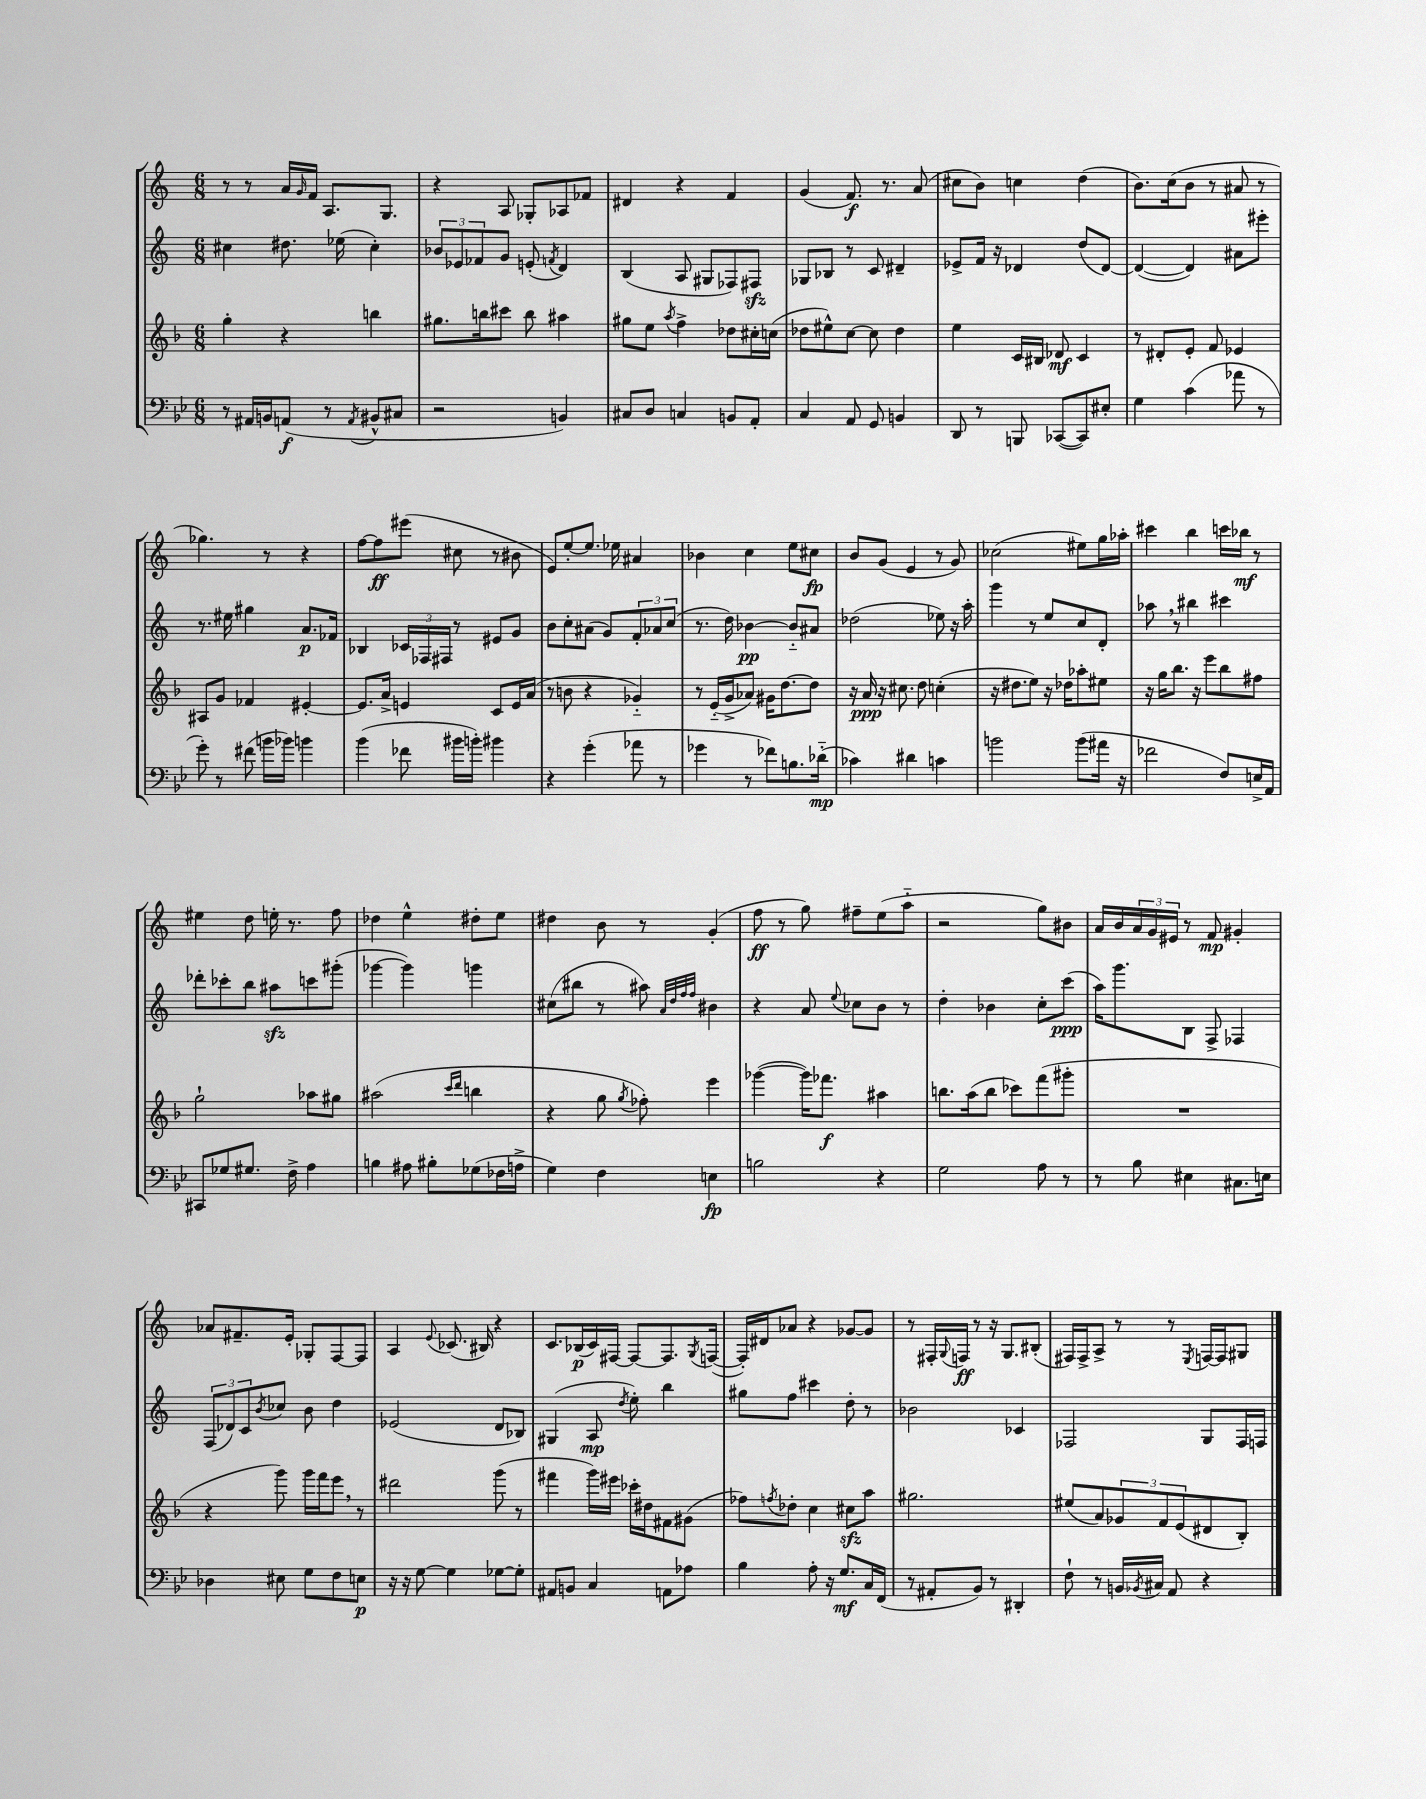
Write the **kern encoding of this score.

**kern	**kern	**kern	**kern
*staff4	*staff3	*staff2	*staff1
*clefF4	*clefG2	*clefG2	*clefG2
*k[b-e-]	*k[b-]	*k[]	*k[]
*M6/8	*M6/8	*M6/8	*M6/8
8r	4gg'	4cc#	8r
16AA#	.	.	8r
16BB	.	.	.
(8AA	4r	8.dd#	16a
.	.	.	16qqg
.	.	.	16f
8r	.	.	8.A
.	.	(16ee-	.
8qAA	.	.	.
8BB#^^	4bb	4cc#')	.
.	.	.	8.G
8C#	.	.	.
=	=	=	=
2r	8.gg#	12b-	4r
.	.	12e-	.
.	.	12f-	.
.	16bb	.	.
.	8ccc#	8g	8A
.	8bb	(8e'	8G-'
.	.	8qf	.
4BB)	4aa#	4d)	8A-
.	.	.	8f-
=	=	=	=
8C#	8gg#	(4B	4d#
8D	8ee	.	.
.	8qaa	.	.
4C	4ff^	8A	4r
.	.	8G#	.
8BB	8dd-	8F-)	4f
8AA'	16cc#'	8F#	.
.	(16cc	.	.
=	=	=	=
4C	8dd-	8G-	(4g
.	8ee#^^)	8B-	.
8AA	[8cc	8r	8.f)
8GG	8cc]	8c	.
.	.	.	8.r
4BB	4dd-	4d#~	.
.	.	.	(8a
=	=	=	=
8DD	4ee	8e-^	8cc#
8r	.	16f	8b)
.	.	16r	.
8BBB	16c	4d-	4cc
.	16B#	.	.
([8CC-	8d-	.	.
8CC-])	4c	(8dd	(4dd
8E#'	.	[8d-)	.
=	=	=	=
4G	8r	(4d-_	8.b)
.	8d#'	.	.
.	.	.	(16cc
(4c	8e'	4d-])	8b
.	8f	.	8r
8a-	4e-	8a#	8a#
8r	.	8eee#'	8r
=	=	=	=
8g')	8A#	8.r	4.gg-)
8r	8g	.	.
.	.	16ee#	.
(8f#	4f-	4gg#	.
16b	.	.	8r
16b-)	.	.	.
4b	[4e#'	8.a	4r
.	.	16f-	.
=	=	=	=
(4b-	8.e#]	4B-	[8ff
.	.	.	8ff]
.	16a^	.	.
8f-	4e	24c-	(8eee#
.	.	24F-	.
.	.	24F#	.
16b#	.	8r	8cc#
16b')	.	.	.
4b#	8c	8e#	8r
.	16e	8g	8b#
.	(16a	.	.
=	=	=	=
4r	8r	8b	8e)
.	8b	8cc'	[8ee'
(4g'	4r	(8a#	8.ee]
.	.	8g)	.
.	.	.	16ee-
8a-	4g-'~)	12f'	4a#
.	.	12a-	.
8r	.	.	.
.	.	(12cc	.
=	=	=	=
4g-	8r	8.r	4b-
.	(16e'~	.	.
.	16g^	16dd)	.
8r	8a-)	[4b-	4cc
8f-)	16g#	.	.
.	[8.dd	.	.
8.B	.	8b-'~]	8ee
.	8dd]	8a#	8cc#
(16d-'~	.	.	.
=	=	=	=
4c-)	16r	(2dd-	8b
.	16a	.	.
.	16r	.	(8g
.	8.cc#	.	.
4d#	.	.	4e
.	8dd	.	.
4c	(4cc'	8ee-)	8r
.	.	16r	8g)
.	.	16aa'	.
=	=	=	=
2b	16r	4ggg	(2cc-
.	8.dd#	.	.
.	8ee)	8r	.
.	16r	8ee	.
.	16dd-	.	.
(8b	8aa-'	8cc	8ee#)
16a#	8ee#	8d'	16gg
16r	.	.	16aa-'
=	=	=	=
2f-	16r	8aa-	4ccc#
.	16gg	.	.
.	8.bb-	8r	.
.	.	4bb#	4bb
.	16r	.	.
.	8eee	.	.
8F)	8bb-	4ccc#	16ccc
.	.	.	16bb-
16E^	8ff#	.	8r
16AA	.	.	.
=	=	=	=
8CC#	2gg`	8ddd-'	4ee#
8G-	.	8ccc-'	.
8.G#	.	8bb	8dd
.	.	8aa#	16ee'
16F^	.	.	8.r
4A	8aa-	8ccc	.
.	8gg#	(8ggg#'	8ff
=	=	=	=
4B	(2aa#	[4ggg-	4dd-
8A#	.	4ggg-])	4ee^^
8B#'	.	.	.
.	16qqccc	.	.
.	16qqddd	.	.
(8G-	4bb	4ggg	8dd#'
16F-	.	.	8ee
16A^	.	.	.
=	=	=	=
4G)	4r	(8cc#	4dd#
.	.	8bb#	.
4F	8gg	8r	8b
.	8qgg	.	.
.	8ff-')	8aa#)	8r
.	.	32qqa	.
.	.	32qqdd	.
.	.	32qqff	.
.	.	32qqff	.
4E	4eee	4b#	(4g'
=	=	=	=
2B	([4ggg-	4r	8ff
.	.	.	8r
.	16ggg-])	8a	8gg)
.	8.fff-	.	.
.	.	8qqee	.
.	.	8cc-	8ff#~
4r	4aa#	8b	(8ee
.	.	8r	8aa'~
=	=	=	=
2G	8.bb	4dd'	2r
.	(16aa	.	.
.	8bb	4b-	.
.	8ccc-)	.	.
8A	(8fff	8cc'	8gg)
8r	8ggg#'	(8ccc	8b#
=	=	=	=
8r	2.r	16aa)	16a
.	.	8.ggg	16b
8B-	.	.	24a
.	.	.	24g
.	.	.	24e#
4E#	.	8B	8r
.	.	8F^	8f
8.C#	.	4F-	4g#'
16E	.	.	.
=	=	=	=
4D-	4r	(12F	8a-
.	.	12d-)	.
.	.	.	8.f#~
.	.	12c	.
.	.	8qb	.
8E#	8ggg)	8cc-	.
.	.	.	16e'
8G	16ggg	8b	8G-'
.	16fff	.	.
8F	8eee	4dd	[8F
8E	8r	.	8F]
=	=	=	=
16r	2ddd#	(2e-	4A
16r	.	.	.
[8G	.	.	.
.	.	.	8qqe
4G]	.	.	(8.c-
.	.	.	16B#)
[8G-	(8ggg	8d	4r
8G-']	8r	8B-)	.
=	=	=	=
8AA#	4fff#	(4G#	8.c
8BB	.	.	.
.	.	.	(16B-
4C	16ggg)	8A	16c)
.	16eee#	.	[16F#
.	.	8qdd	.
.	16ccc-'	8ee')	8F#_
.	16dd#	.	.
8AA	8f#	4bb	8.F#]
8A-	(8g#	.	.
.	.	.	8qG
.	.	.	([16F
=	=	=	=
4B-	8ff-)	8gg#	16F'])
.	.	.	16d#
.	8qff	.	.
.	8dd-'	8ff	8a-
8A'	4cc	4ccc#	4r
16r	.	.	.
8.G	.	.	.
.	8cc#	8dd'	[8g-
16C	8aa	8r	8g-]
(16FF	.	.	.
=	=	=	=
8r	2.gg#	2b-	8r
8AA#'	.	.	16F#'
.	.	.	8qqG
.	.	.	16F
8BB-)	.	.	8r
8r	.	.	16r
.	.	.	8.G
4DD#'	.	4c-	.
.	.	.	(8B#'
=	=	=	=
8F`	(8ee#	2F-	16F#)
.	.	.	16F#^
8r	8a)	.	8A^
16BB	12g-	.	8r
8qBB-	.	.	.
16C#	.	.	.
.	12f	.	.
8AA	.	.	8r
.	(12e	.	.
.	.	.	8qE
4r	8d#	8G	[16F
.	.	.	16F]
.	8B-')	16F-	8G#
.	.	16F	.
==	==	==	==
*-	*-	*-	*-
